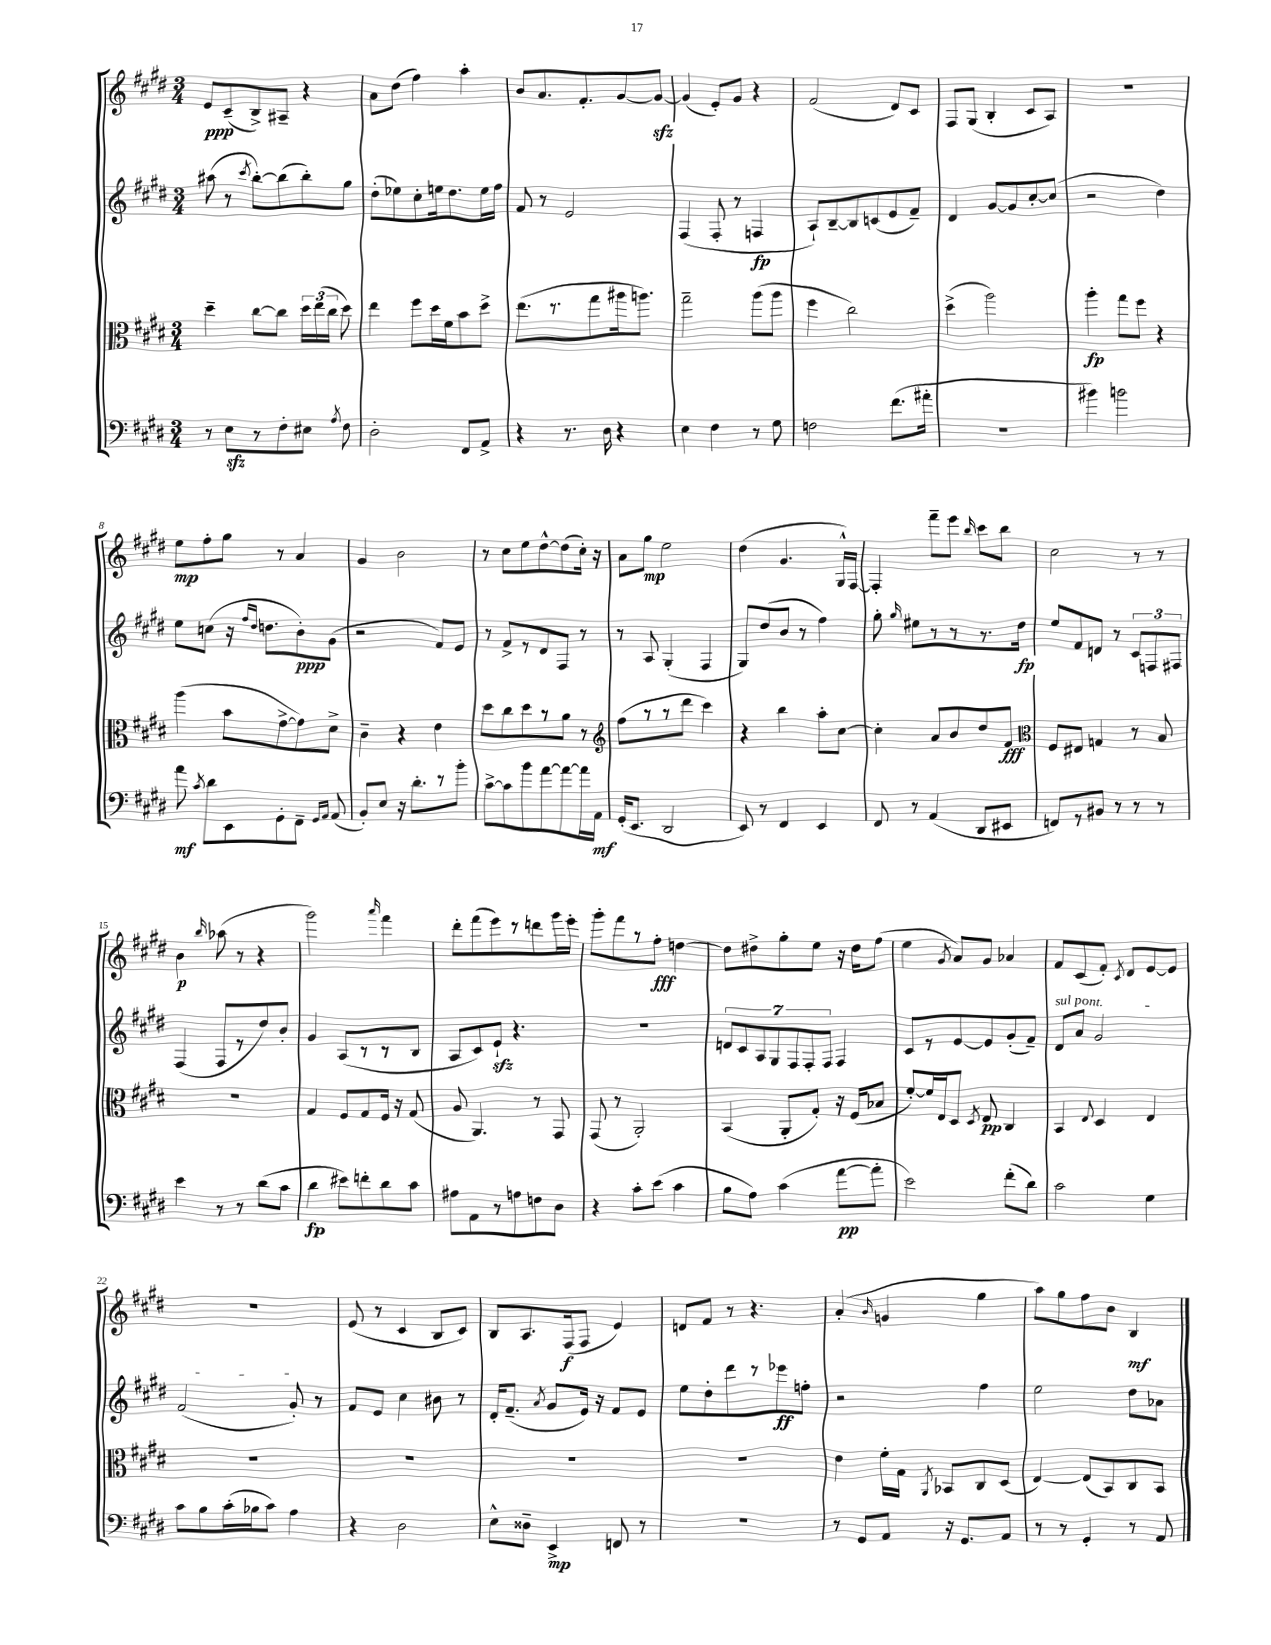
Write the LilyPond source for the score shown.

<<
\new StaffGroup <<
\new Staff = "s0" {
    \clef treble \key e \major \numericTimeSignature \time 3/4
    \autoBeamOff e'8[\ppp cis'8--( b8->) ais8]-- r4 |
    a'8[ dis''8]( fis''4) a''4-. |
    b'8[ a'8. fis'8.-. gis'8~ gis'8]~\sfz |
    gis'4( e'8[-.) gis'8] r4 |
    fis'2( dis'8[) cis'8] |
    fis8[ gis8]( b4-. cis'8[ a8]) |
    R2. |
    e''8[\mp fis''8-. gis''8] r8 a'4 |
    gis'4 b'2 |
    r8 cis''8[ e''8 dis''8~-^ dis''8( cis''16]-.) r16 |
    a'8[ gis''8]\mp e''2 |
    dis''4( gis'4. gis16[-^) fis16]~ |
    fis4-. fis'''8[-- e'''8] \grace { b''16 } cis'''8[ b''8] |
    cis''2 r8 r8 |
    b'4\p \grace { b''16 } aes''8( r8 r4 |
    gis'''2) \grace { a'''16 } fis'''4 |
    dis'''8[-. fis'''8( e'''8) r8 d'''8 gis'''16 e'''16]-. |
    gis'''8[-. fis'''8 r8 fis''8]-.\fff d''4~ |
    d''8[ dis''8-> gis''8-. e''8] r16 dis''16[ fis''8]( |
    e''4 \acciaccatura { gis'8 } a'8[) gis'8] aes'4 |
    fis'8[ cis'8( fis'8]-.) \acciaccatura { cis'8 } dis'8[ e'8~ e'8] |
    R2. |
    e'8( r8 cis'4 b8[ cis'8]) |
    b8[ a8. fis16\f( fis8] e'4) |
    d'8[ fis'8] r8 r4. |
    a'4-.( \grace { b'16 } g'4 gis''4 |
    a''8[) gis''8 fis''8 b'8] b4\mf \bar "|." |
}
\new Staff = "s1" {
    \clef treble \key e \major \numericTimeSignature \time 3/4
    \autoBeamOff ais''8( r8 \acciaccatura { cis'''8 } b''8[~-.) b''8( b''8-.) gis''8] |
    dis''8[-.( ees''8) cis''8-. e''16 dis''8. e''16 fis''16] |
    fis'8 r8 e'2 |
    fis4( fis8-. r8 f4\fp |
    a8[-!) b8~-- b8 c'8( e'8 fis'8]--) |
    dis'4 gis'8[~ gis'8 cis''8~-. cis''8]( |
    r2 dis''4) |
    e''8[ c''8]( r16 \grace { fis''16[ dis''16] } d''8.[ b'8-.\ppp) gis'8]( |
    r2 fis'8[) e'8] |
    r8 fis'8[-> r8 dis'8 fis8] r8 |
    r8 a8 gis4-.( fis4 |
    gis8[) dis''8( b'8] r8 fis''4) |
    gis''8-. \grace { gis''16 } eis''8[ r8 r8 r8. dis''16]\fp |
    e''8[ fis'8 d'8] r8 \tuplet 3/2 { cis'8[ f8 fis8] } |
    fis4( fis8[ r8 dis''8) b'8]-. |
    gis'4 a8[( r8 r8 b8] |
    a8[ cis'8) e'8]-!\sfz r4. |
    R2. |
    \tuplet 7/4 { d'8[ cis'8 a8 gis8 fis8 fis8-. fis8] } fis4 |
    cis'8[ r8 e'8~ e'8 gis'8-.( fis'8]--) |
    \once \override TextSpanner.bound-details.left.text = \markup { \italic "sul pont." } dis'8[\startTextSpan a'8] gis'2 |
    fis'2( gis'8-.\stopTextSpan) r8 |
    fis'8[ e'8] cis''4 bis'8 r8 |
    dis'16[-. fis'8.]--( \acciaccatura { a'8 } gis'8[ e'16]) r16 fis'8[ e'8] |
    e''8[ dis''8-. dis'''8 r8 ees'''8\ff f''8]-. |
    r2 fis''4 |
    e''2 dis''8[ aes'8] \bar "|." |
}
\new Staff = "s2" {
    \clef alto \key e \major \numericTimeSignature \time 3/4
    \autoBeamOff dis''4-- cis''8[~ cis''8] \tuplet 3/2 { dis''16[ e''16( cis''16] } dis''8) |
    e''4 fis''8[ dis''16 fis'16 b'8 dis''8]-> |
    e''8.[( r8. gis''8 ais''16 a''8.]) |
    gis''2-- a''8[( a''8] |
    fis''4 cis''2) |
    dis''4->( a''2) |
    a''4-.\fp gis''8[ fis''8] r4 |
    a''4( b'8[ gis'8~-> gis'8) dis'8]-> |
    cis'4-- r4 e'4 |
    dis''8[ cis''8 dis''8 r8 a'8] r8 |
    \clef treble fis''8[( r8 r8 dis'''8] cis'''4) |
    r4 b''4 a''8[-. cis''8]~ |
    cis''4-. a'8[ b'8 dis''8 fis'8]\fff |
    \clef alto fis8[ eis8] g4 r8 b8 |
    R2. |
    gis4 fis8[ gis8 fis16] r16 gis8( |
    a8 a,4.) r8 gis,8 |
    gis,8( r8 a,2-.) |
    b,4( a,8[-. gis8]-.) r16 fis16[( bes8] |
    fis'8[~-.) fis'16 e16 dis8] \acciaccatura { dis8 } e8\pp cis4 |
    b,4 \appoggiatura { e8 } dis4 e4 |
    R2. |
    R2. |
    R2. |
    R2. |
    e'4 fis'16[-. gis16] \acciaccatura { a,8 } bes,8[ cis8 dis8]( |
    e4~) e8[( b,8) cis8 b,8] \bar "|." |
}
\new Staff = "s3" {
    \clef bass \key e \major \numericTimeSignature \time 3/4
    \autoBeamOff r8 e8[\sfz r8 fis8-. eis8] \acciaccatura { a8 } fis8 |
    dis2-. fis,8[ a,8]-> |
    r4 r8. dis16 r4 |
    e4 fis4 r8 gis8 |
    f2 fis'8.[( ais'16]-. |
    R2. |
    bis'4) b'2 |
    a'8\mf \acciaccatura { cis'8 } dis'8[ e,8 gis,8-. fis,8]-- \grace { gis,16[ a,16] } a,8( |
    b,8[-.) e8] r16 dis'8.[-. r8 b'8]-. |
    cis'8[~-> cis'8 b'8 a'8~ a'8~ a'16 a,16]\mf |
    gis,16[-.( e,8.] dis,2 |
    e,8) r8 fis,4 e,4 |
    fis,8 r8 a,4( dis,8[ eis,8] |
    f,8[) r8 bis,8] r8 r8 r8 |
    e'4 r8 r8 dis'8[( cis'8] |
    dis'4\fp eis'8[) f'8-. dis'8 cis'8] |
    ais8[ a,8 r8 a8 f8 dis8] |
    r4 cis'8[-. e'8]( cis'4 |
    b8[ a8]) cis'4( a'8[~\pp a'8]-. |
    e'2) fis'8[-.( dis'8]) |
    cis'2 gis4 |
    cis'8[ b8 cis'16-.( bes16 cis'8]) a4 |
    r4 dis2 |
    e8[-^ disis8]-- e,4->\mp f,8 r8 |
    R2. |
    r8 gis,8[ a,8] r16 gis,8.[ a,8] |
    r8 r8 gis,4-. r8 a,8 \bar "|." |
}
>>
>>
